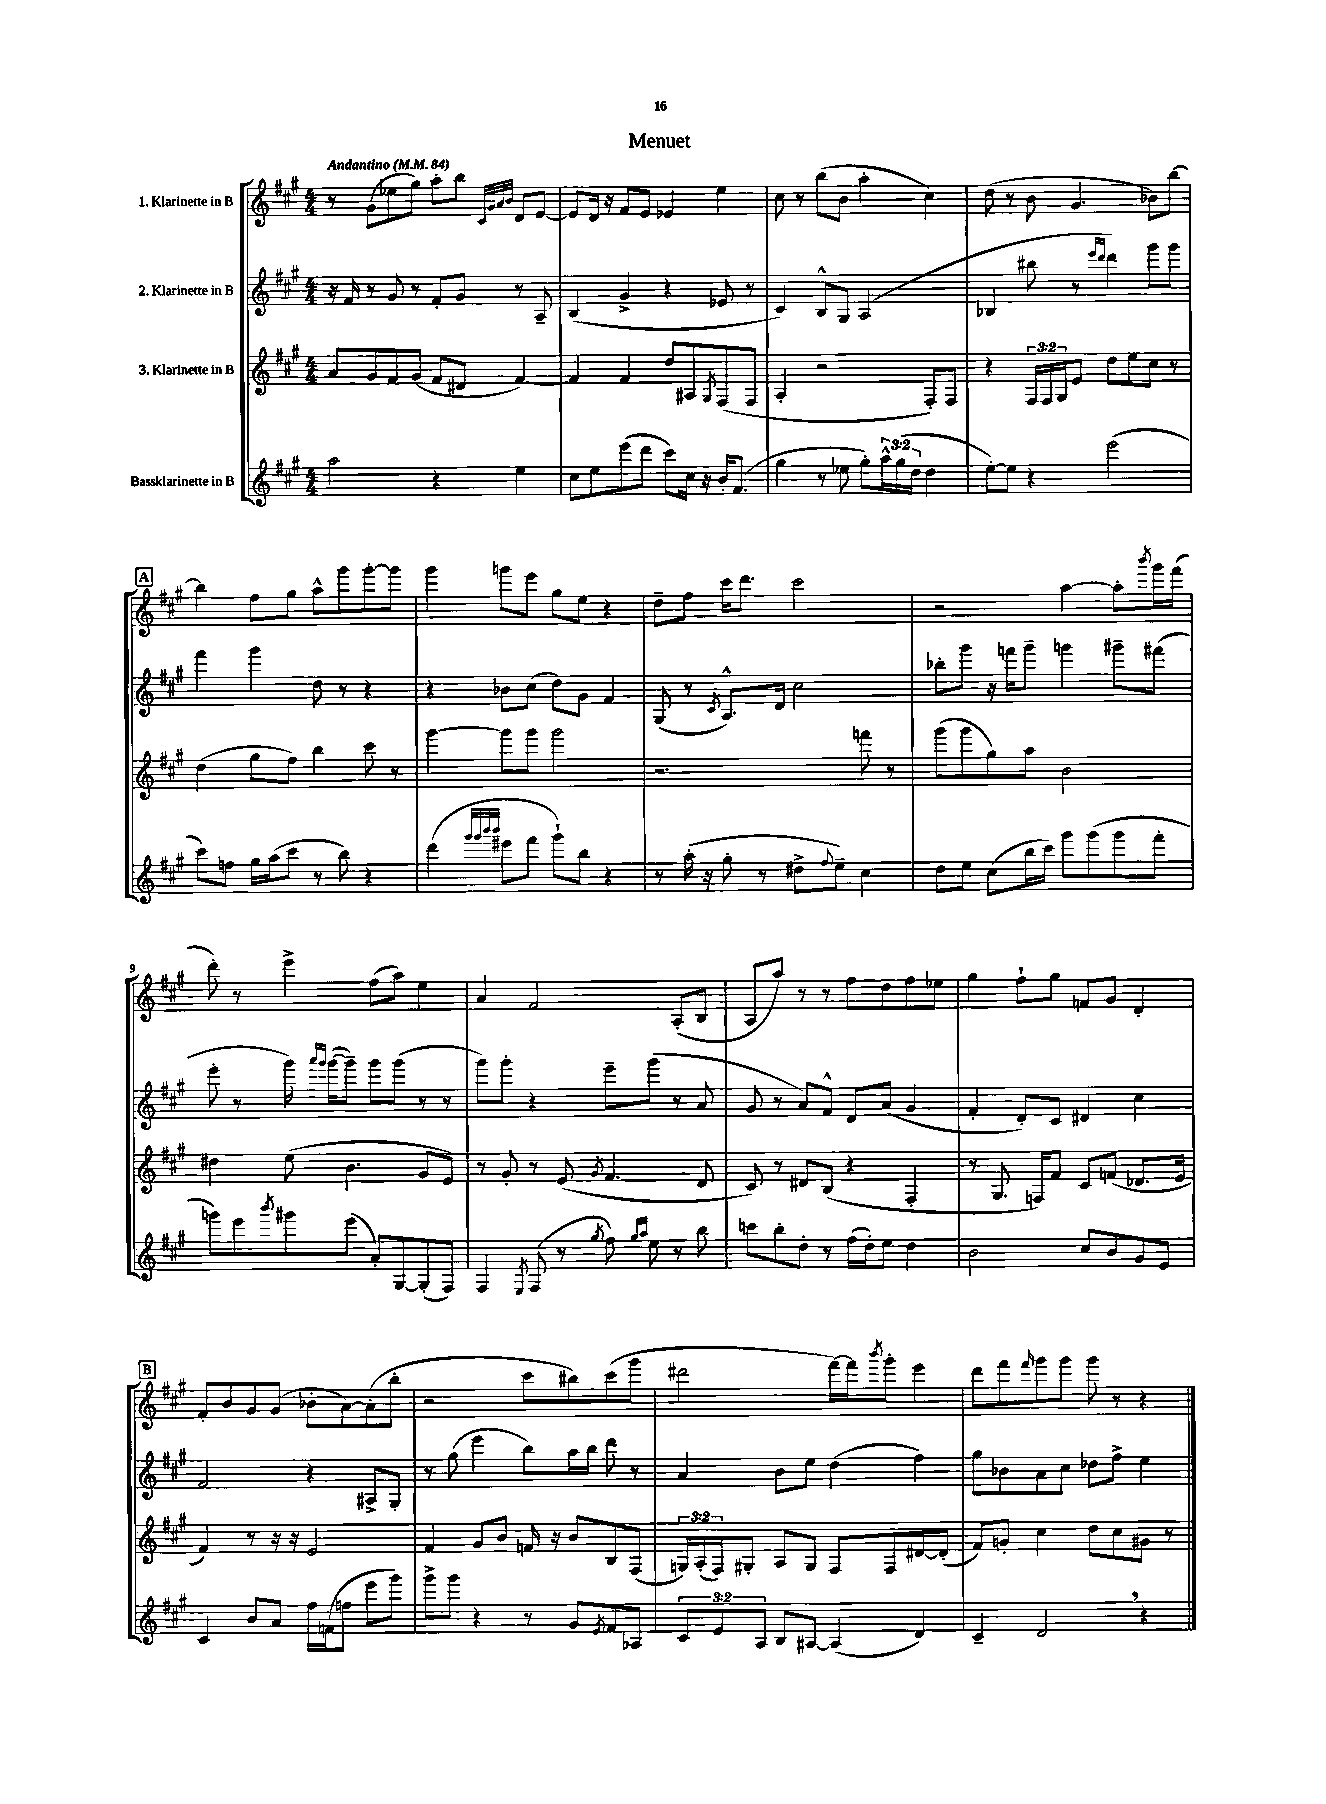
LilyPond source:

\header { title = "Menuet" }
<<
\new StaffGroup <<
\new Staff = "s0" \with { instrumentName = "1. Klarinette in B" } {
    \clef treble \key a \major \numericTimeSignature \time 4/4 \tempo "Andantino" 4 = 84
    r8 gis'8( ees''8 gis''8) a''8-. b''8 \grace { cis'32 gis'32 a'32 b'32 } d'8 e'8~ |
    e'8 d'16 r16 fis'8 e'8 ees'4 e''4 |
    cis''8 r8 b''8( b'8 a''4-. cis''4) |
    d''8( r8 b'8 gis'4. bes'8) b''8~ |
    \mark \markup { \box "A" } b''4 fis''8 gis''8 a''8-^ gis'''8 gis'''8~-. gis'''8 |
    gis'''4 g'''8 e'''8 gis''8 e''8 r4 |
    d''8-- fis''8 cis'''16 d'''8. cis'''2 |
    r2 a''4~ a''8-. \acciaccatura { b'''8 } gis'''16 fis'''16( |
    d'''8-.) r8 e'''4-> fis''8( a''8) e''4 |
    a'4 fis'2 a8-.( b8 |
    a8 a''8) r8 r8 fis''8 d''8 fis''8 ees''8 |
    gis''4 fis''8-! gis''8 f'8 gis'8 d'4-. |
    \mark \markup { \box "B" } fis'8-. b'8 gis'8 gis'8( bes'8-. a'8~) a'8-.( b''8-. |
    r2 cis'''8 bis''8) cis'''8( gis'''8 |
    dis'''2 fis'''16~) fis'''16 \acciaccatura { b'''8 } gis'''8-. e'''4 |
    d'''8 fis'''8 \grace { fis'''16 } gis'''8 gis'''8 gis'''8 r8 r4 \bar "|." |
}
\new Staff = "s1" \with { instrumentName = "2. Klarinette in B" } {
    \clef treble \key a \major \numericTimeSignature \time 4/4
    r16 fis'16 r8 gis'8 r8 fis'8-. gis'8 r8 a8-- |
    b4( gis'4-> r4 ees'8 r8 |
    cis'4) b8-^ gis8 a2( |
    bes4 bis''8 r8 \grace { e'''16 d'''16 } d'''4) gis'''8 gis'''8 |
    \mark \markup { \box "A" } fis'''4 gis'''4 d''8 r8 r4 |
    r4 bes'8 cis''8( d''8) gis'8 fis'4 |
    gis8( r8 \acciaccatura { cis'8 } a8.-^) d'16 cis''2 |
    bes''8-. gis'''8 r16 f'''16 gis'''8-- g'''4 gis'''8-- fis'''8( |
    e'''8-. r8 gis'''16) \grace { a'''16 gis'''16 } gis'''16~( gis'''8--) gis'''8 gis'''8( r8 r8 |
    gis'''8) gis'''8-. r4 e'''8-- gis'''8( r8 a'8 |
    gis'8 r8 a'8) fis'8-^ d'8 a'8( gis'4 |
    fis'4-. d'8-.) cis'8 dis'4 cis''4 |
    \mark \markup { \box "B" } fis'2 r4 ais8-> gis8-. |
    r8 gis''8( e'''4 b''8) a''16 b''16 d'''8 r8 |
    a'4 b'8 e''8 d''4( fis''4) |
    gis''8 bes'8 a'8 cis''8 des''8 fis''8-> e''4 \bar "|." |
}
\new Staff = "s2" \with { instrumentName = "3. Klarinette in B" } {
    \clef treble \key a \major \numericTimeSignature \time 4/4 \override Staff.TupletNumber.text = #tuplet-number::calc-fraction-text
    a'8 gis'8 fis'8 gis'8( fis'8 dis'8 fis'4~) |
    fis'4 fis'4 d''8 ais8 \acciaccatura { gis8 } fis8( fis8 |
    a4-. r2 fis8-.) fis8 |
    r4 \tuplet 3/2 { fis16 fis16 gis16 } e'8 d''8 e''8 cis''8 r8 |
    \mark \markup { \box "A" } d''4( gis''8 fis''8) b''4 cis'''8 r8 |
    gis'''4~ gis'''8 gis'''8 gis'''2 |
    r2. f'''8 r8 |
    gis'''8( gis'''8 gis''8) a''8 b'2 |
    dis''4 e''8( b'4. gis'8 e'8) |
    r8 gis'8-. r8 e'8( \acciaccatura { gis'8 } fis'4. d'8 |
    cis'8) r8 dis'8 b8( r4 fis4-. |
    r8 gis8. f16) fis'8 cis'8 f'8( des'8. e'16 |
    \mark \markup { \box "B" } fis'4) r8 r16 r16 e'2 |
    fis'4 gis'8 b'8 f'16 r16 b'8 b8 fis8( |
    \tuplet 3/2 { g16) a16-.( fis16) } gis8-. a8 gis8 fis8 fis8 dis'8~ dis'8-.( |
    fis'8) g'8-. cis''4 d''8 cis''8 gis'8 r8 \bar "|." |
}
\new Staff = "s3" \with { instrumentName = "Bassklarinette in B" } {
    \clef treble \key a \major \numericTimeSignature \time 4/4 \override Staff.TupletNumber.text = #tuplet-number::calc-fraction-text
    a''2 r4 e''4 |
    cis''8 e''8 e'''8( d'''8 cis'''8) cis''16 r16 b'16-. fis'8.( |
    gis''4 r8 ees''8 gis''8-.) \tuplet 3/2 { a''16-^ gis''16( d''16 } d''4 |
    e''8~-.) e''8 r4 e'''2( |
    \mark \markup { \box "A" } cis'''8) f''8 gis''16 a''16( cis'''8 r8 b''8) r4 |
    d'''4( \grace { gis'''32 gis'''32 b'''32 b'''32 } eis'''8 fis'''8 gis'''8-!) b''8 r4 |
    r8 a''16-.( r16 gis''8-. r8 dis''8-> \appoggiatura { fis''8 } e''8--) cis''4 |
    d''8 e''8 cis''8( b''16 cis'''16) gis'''8 gis'''8( gis'''8 fis'''8-. |
    g'''8) e'''8 \acciaccatura { b'''8 } gis'''8 e'''8( a'8-.) gis8~ gis8-.( fis8) |
    fis4 \acciaccatura { e8 } fis8( r8 \acciaccatura { gis''8 } fis''8) \grace { gis''16 a''16 } e''8 r8 b''8 |
    c'''8 b''8-. d''8-. r8 fis''16( d''16-.) e''8 d''4 |
    b'2 cis''8 b'8 gis'8 e'8 |
    \mark \markup { \box "B" } cis'4 b'8 a'8 fis''16 f'16( f''8 e'''8 gis'''8) |
    gis'''8-> gis'''8 r4 r8 gis'8 \acciaccatura { e'8 } fis'8 aes8 |
    \tuplet 3/2 { cis'8 e'8 a8 } b8 ais8~ ais4( d'4) |
    cis'4-- d'2 \breathe r4 \bar "|." |
}
>>
>>
